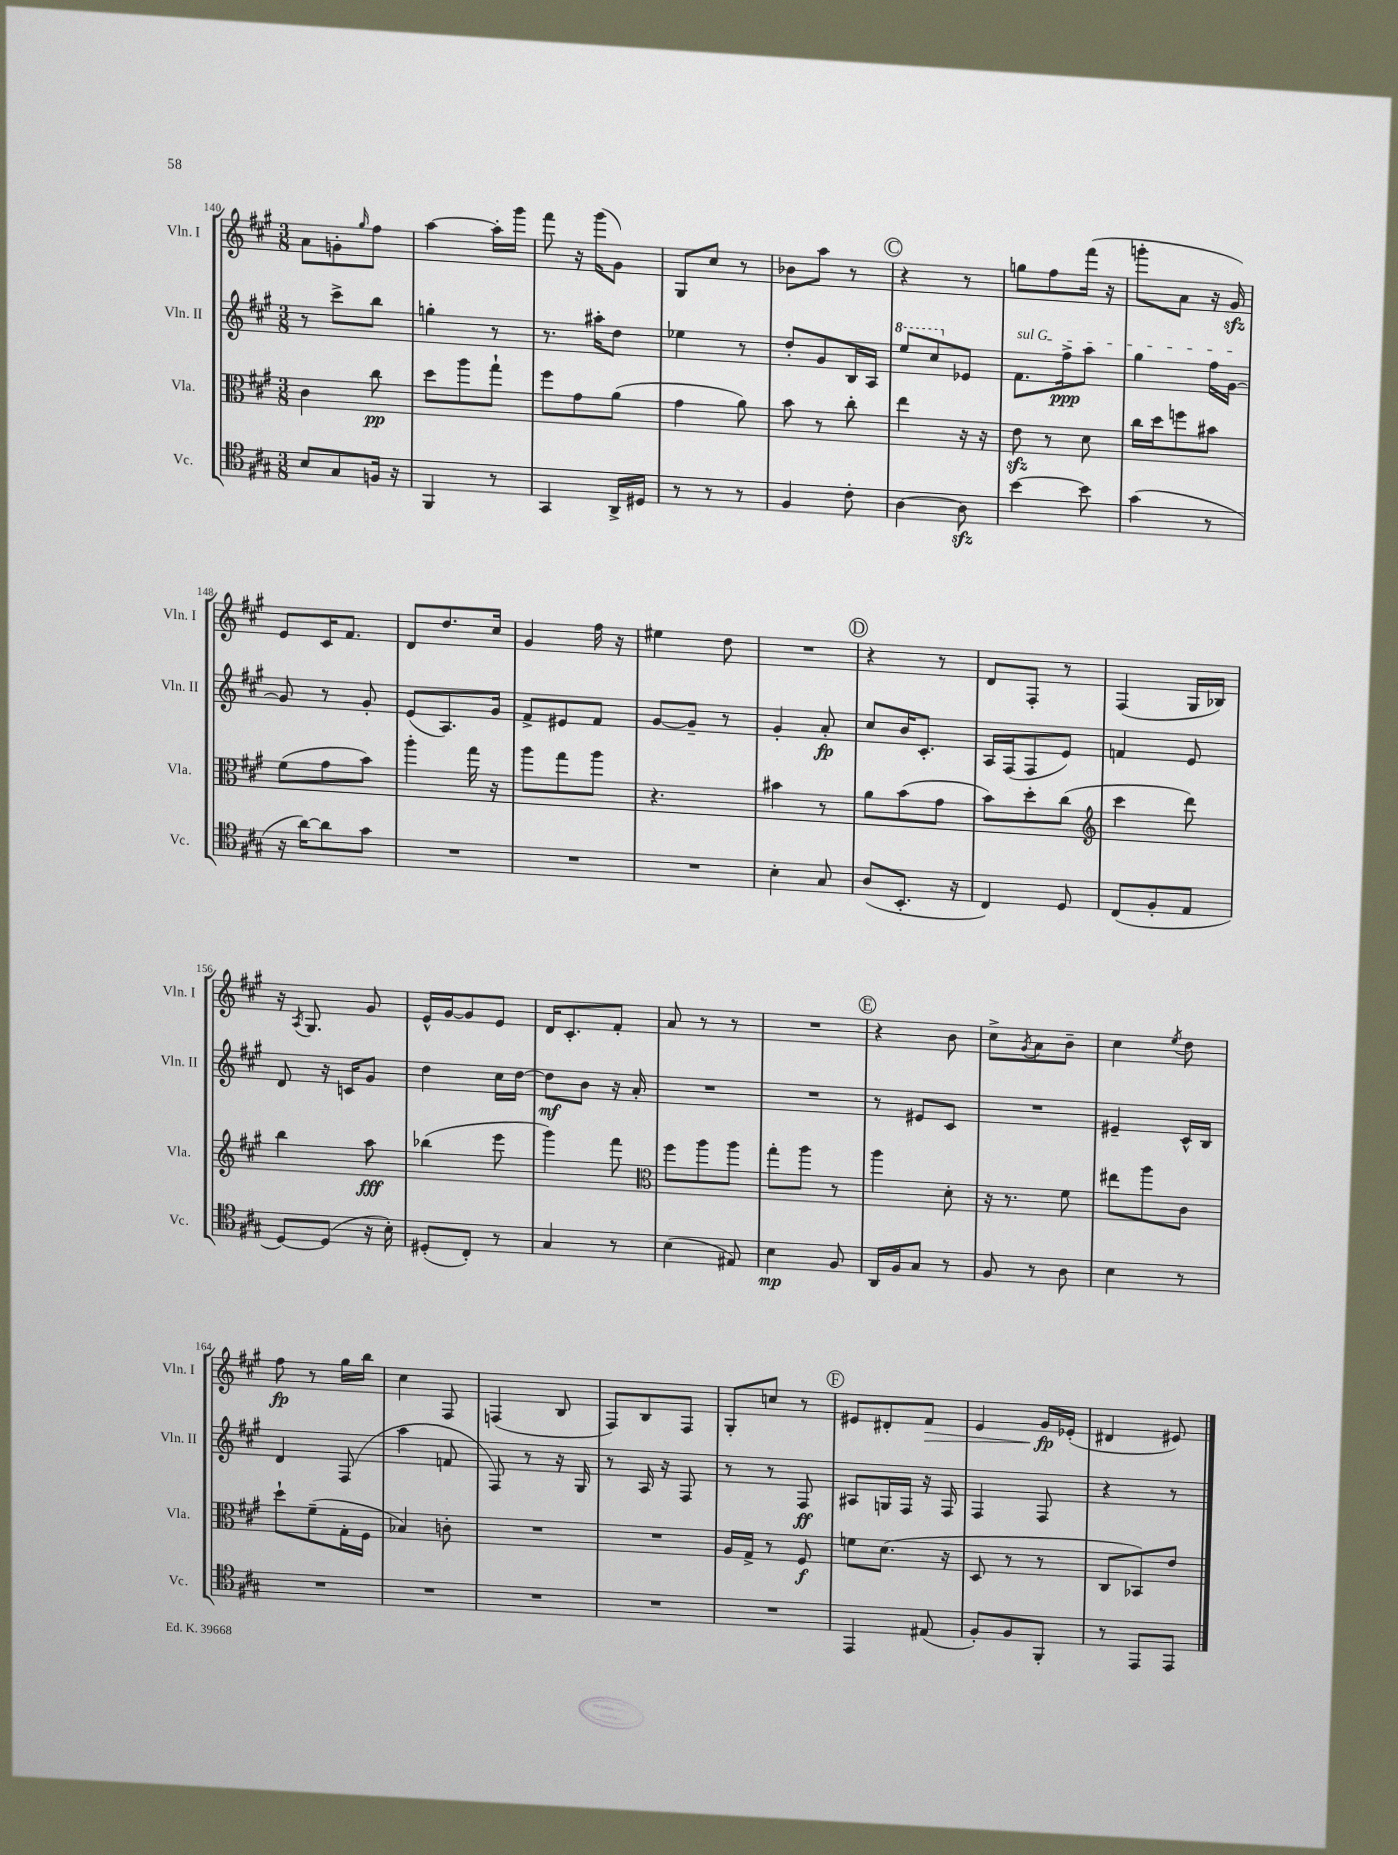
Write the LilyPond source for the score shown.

<<
\new StaffGroup <<
\new Staff = "s0" \with { instrumentName = "Vln. I" shortInstrumentName = "Vln. I" } {
    \clef treble \key a \major \numericTimeSignature \time 3/8
    a'8 g'8-. \grace { gis''16 } fis''8 |
    a''4~ a''16-. gis'''16 |
    fis'''8 r16 gis'''16( gis'8) |
    gis8 cis''8 r8 |
    bes'8 a''8 r8 |
    \mark \markup { \circle "C" } r4 r8 |
    g''8 fis''8 fis'''16( r16 |
    g'''8-. a'8 r16 gis'16\sfz) |
    e'8 cis'16 fis'8. |
    d'8 d''8. cis''16 |
    gis'4 fis''16 r16 |
    eis''4 d''8 |
    R4. |
    \mark \markup { \circle "D" } r4 r8 |
    d'8 fis8-. r8 |
    fis4( gis16 bes16) |
    r16 \acciaccatura { a8 } gis8. gis'8 |
    e'16-^ gis'16~ gis'8 e'8 |
    d'16 cis'8.-. fis'8-. |
    a'8 r8 r8 |
    R4. |
    \mark \markup { \circle "E" } r4 b'8 |
    cis''8-> \acciaccatura { gis'8 } a'8 b'8-- |
    cis''4 \acciaccatura { e''8 } d''8 |
    fis''8\fp r8 gis''16 b''16 |
    cis''4 fis8 |
    f4( b8 |
    fis8) b8 fis8 |
    gis8-. c''8 r8 |
    \mark \markup { \circle "F" } eis'8 dis'8-. fis'8\> |
    e'4 gis'16\fp\! ees'16-.( |
    dis'4 eis'8) \bar "|." |
}
\new Staff = "s1" \with { instrumentName = "Vln. II" shortInstrumentName = "Vln. II" } {
    \clef treble \key a \major \numericTimeSignature \time 3/8
    r8 cis'''8-> b''8 |
    g''4-. r8 |
    r8. ais''16-. d''8 |
    ees''4 r8 |
    d''8-. gis'8 b16 a16 |
    \mark \markup { \circle "C" } \ottava #1 e'''8 cis'''8 \ottava #0 ees'8 |
    \once \override TextSpanner.bound-details.left.text = \markup { \italic "sul G" } fis'8.\startTextSpan fis''16->\ppp a''8 |
    gis''4 fis''16 gis'16~\stopTextSpan |
    gis'8 r8 gis'8-. |
    e'8( a8.) gis'16 |
    fis'8-> eis'8 fis'8 |
    gis'8~ gis'8-- r8 |
    gis'4-. a'8-.\fp |
    \mark \markup { \circle "D" } cis''8 b'16 cis'8.-. |
    a16 fis16( fis8 e'8) |
    f'4 e'8 |
    d'8 r16 c'16 gis'8 |
    d''4 cis''16 d''16~ |
    d''8\mf b'8 r16 a'16-. |
    R4. |
    R4. |
    \mark \markup { \circle "E" } r8 eis'8 cis'8 |
    R4. |
    eis'4-- cis'16-^ b16 |
    d'4 fis8( |
    a''4 f'8 |
    fis8) r8 r16 gis16 |
    r8 a16 r16 fis8 |
    r8 r8 fis8\ff |
    \mark \markup { \circle "F" } ais8 g16 fis16 r16 fis16 |
    fis4 fis8 |
    r4 r8 \bar "|." |
}
\new Staff = "s2" \with { instrumentName = "Vla." shortInstrumentName = "Vla." } {
    \clef alto \key a \major \numericTimeSignature \time 3/8
    cis'4 cis''8\pp |
    d''8 a''8 gis''8-! |
    fis''8 gis'8 a'8( |
    gis'4 a'8) |
    b'8 r8 cis''8-. |
    \mark \markup { \circle "C" } e''4 r16 r16 |
    e'8\sfz r8 d'8 |
    cis''16 d''16 f''8 bis'8 |
    fis'8( gis'8 b'8) |
    a''4-. gis''16 r16 |
    a''8 gis''8 a''8 |
    r4. |
    bis'4 r8 |
    \mark \markup { \circle "D" } a'8 b'8( gis'8 |
    b'8) d''8-. cis''8( |
    \clef treble cis'''4 d'''8) |
    b''4 a''8\fff |
    bes''4( e'''8 |
    gis'''4) fis'''8 |
    \clef alto fis''8 a''8 a''8 |
    gis''8-. a''8 r8 |
    \mark \markup { \circle "E" } a''4 d'8-. |
    r16 r8. fis'8 |
    eis''8 a''8 cis'8 |
    d''8-! fis'8--( gis16-. fis16 |
    bes4) c'8-. |
    R4. |
    R4. |
    a16 gis16-> r8 fis8\f |
    \mark \markup { \circle "F" } f'8 d'8.( r16 |
    d8 r8 r8 |
    cis8 bes,8) e'8 \bar "|." |
}
\new Staff = "s3" \with { instrumentName = "Vc." shortInstrumentName = "Vc." } {
    \clef tenor \key a \major \numericTimeSignature \time 3/8
    b8 gis8 f16 r16 |
    fis,4 r8 |
    gis,4 a,16-> dis16 |
    r8 r8 r8 |
    fis4 cis'8-. |
    \mark \markup { \circle "C" } a4~ a8\sfz |
    b'4~ b'8 |
    gis'4( r8 |
    r16 a'16~) a'8 gis'8 |
    R4. |
    R4. |
    R4. |
    b4-. gis8 |
    \mark \markup { \circle "D" } a8( b,8.-. r16 |
    cis4) d8 |
    cis8( fis8-. e8 |
    d8~) d8( r16 b16-.) |
    dis8-.( cis8-.) r8 |
    gis4 r8 |
    b4( eis8) |
    b4\mp fis8 |
    \mark \markup { \circle "E" } a,16 fis16 gis8 r8 |
    fis8 r8 a8 |
    b4 r8 |
    R4. |
    R4. |
    R4. |
    R4. |
    R4. |
    \mark \markup { \circle "F" } e,4 eis8( |
    fis8-.) fis8 fis,8-. |
    r8 e,8 e,8 \bar "|." |
}
>>
>>
\layout { \context { \Score currentBarNumber = #140 } }
